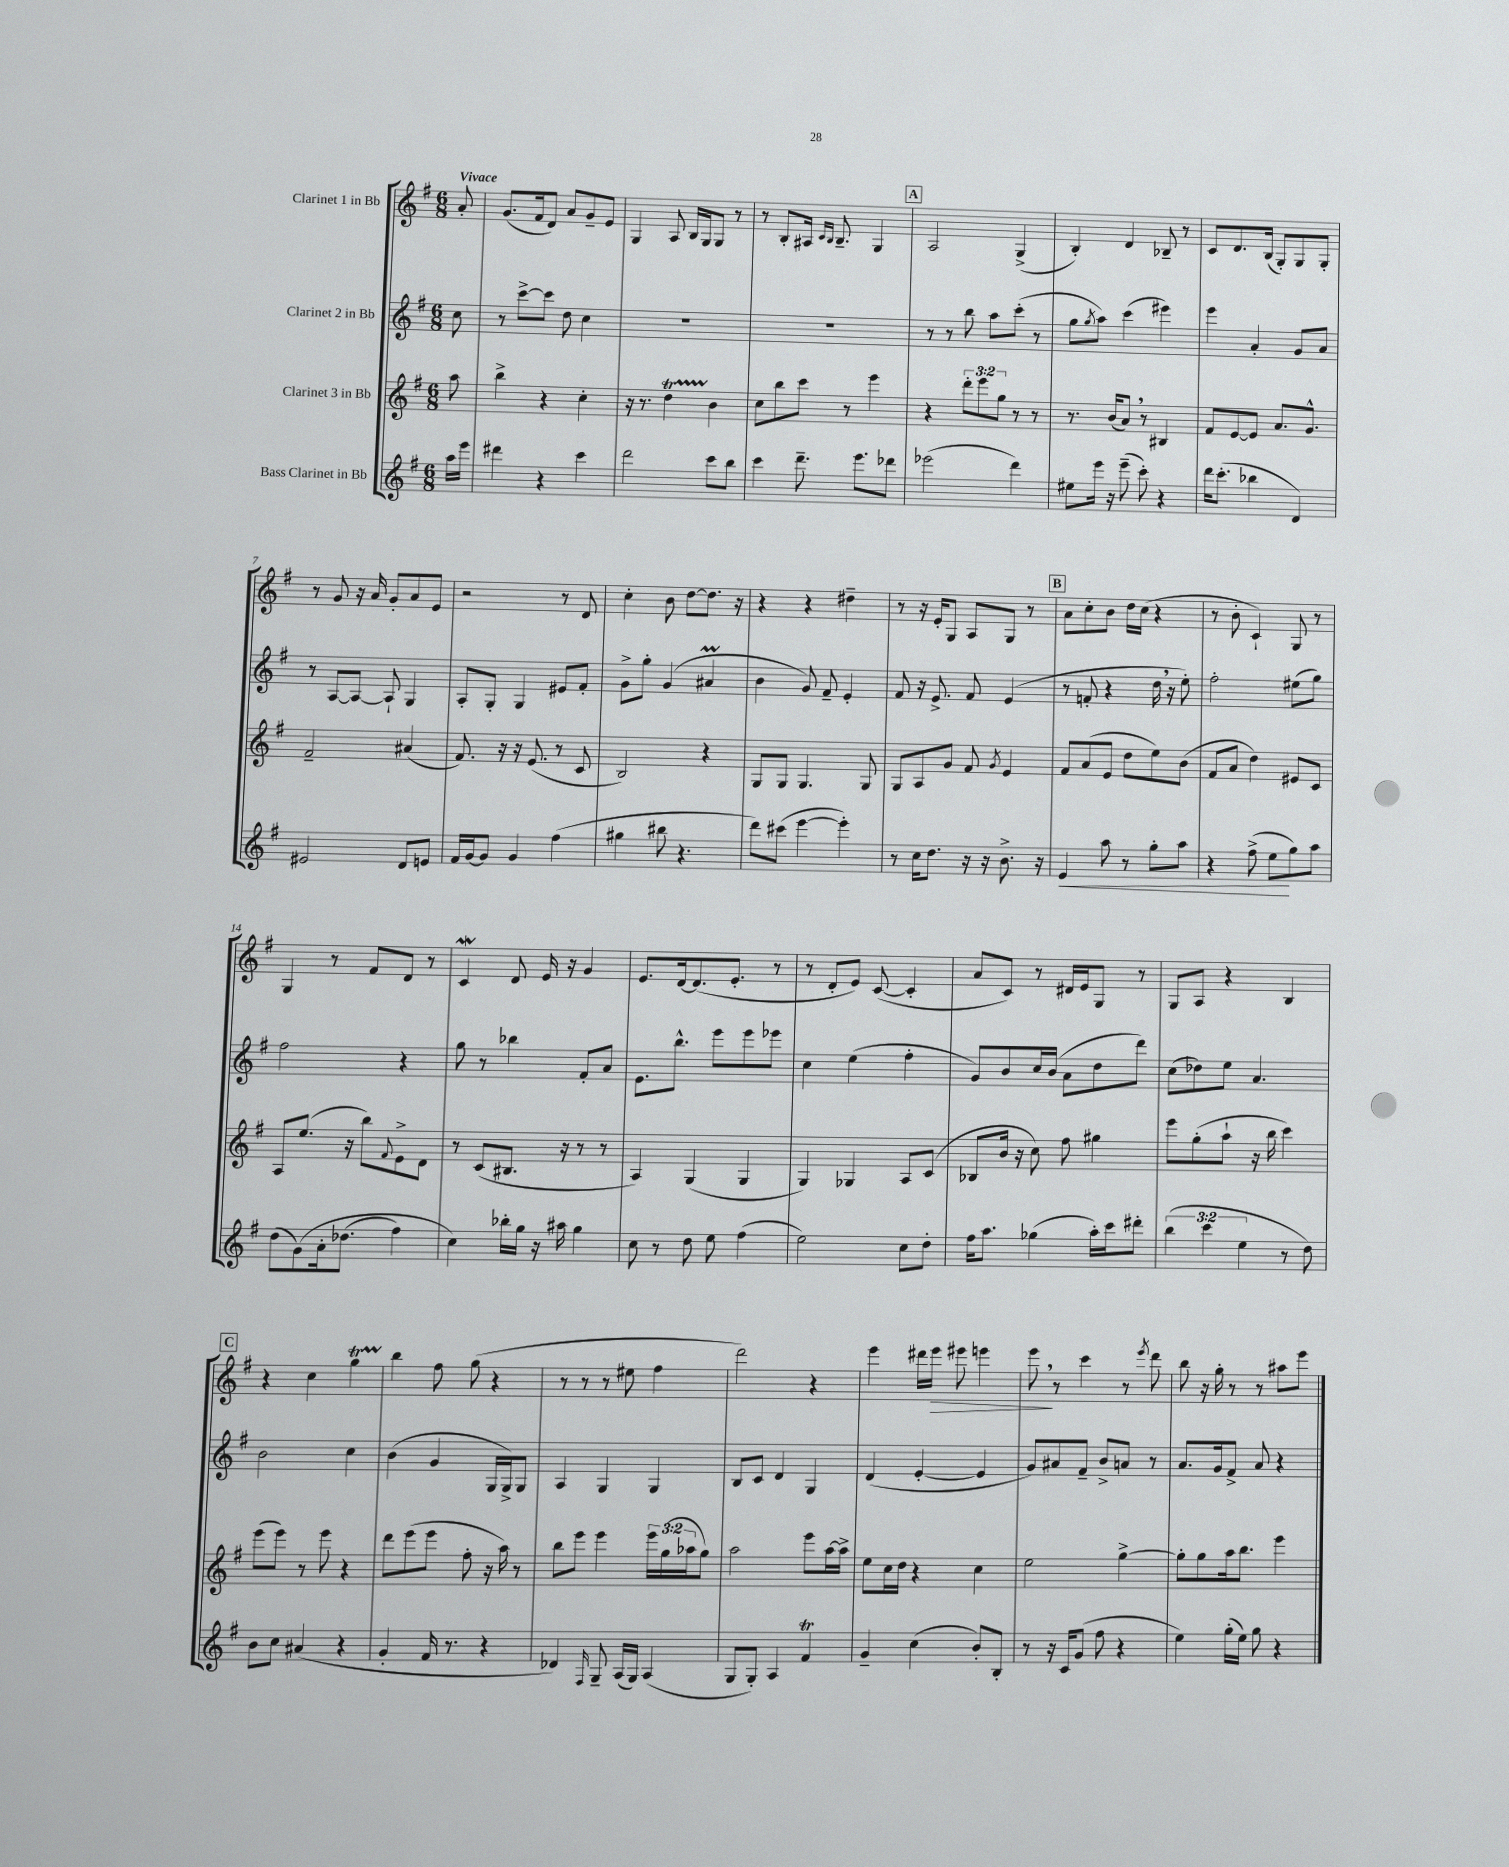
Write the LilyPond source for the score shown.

<<
\new StaffGroup <<
\new Staff = "s0" \with { instrumentName = "Clarinet 1 in Bb" } {
    \clef treble \key g \major \numericTimeSignature \time 6/8 \partial 8 \tempo "Vivace"
    a'8-. |
    g'8.( fis'16 d'8) a'8 g'8-- e'8 |
    g4 a8 b16 g16 g8 r8 |
    r8 b8-. ais16 \grace { c'16 b16 } b8.-- g4 |
    \mark \markup { \box "A" } a2 g4->( |
    b4-.) d'4 bes8-- r8 |
    c'8 d'8. b16( g8-.) g8 g8-. |
    r8 g'8 r16 a'16 g'8-. a'8 e'8 |
    r2 r8 d'8 |
    c''4-. b'8 d''8~ d''8. r16 |
    r4 r4 dis''4-- |
    r8 r16 e'16-. g8 a8 g8 r8 |
    \mark \markup { \box "B" } a'8 c''8-. b'8 d''16 c''16( r4 |
    r8 b'8-. c'4-!) g8 r8 |
    g4 r8 fis'8 d'8 r8 |
    c'4\mordent d'8 e'16 r16 g'4 |
    e'8. d'16~ d'8.( e'8.-. r8 |
    r8 d'8-. e'8) c'8~( c'4-. |
    a'8 c'8) r8 dis'16 e'16 g8 r8 |
    g8 a8 r4 b4 |
    \mark \markup { \box "C" } r4 c''4 g''4\startTrillSpan |
    b''4\stopTrillSpan fis''8 g''8( r4 |
    r8 r8 r8 eis''8 fis''4 |
    d'''2) r4 |
    e'''4 dis'''16 e'''16\> eis'''8 e'''4 |
    e'''8\! \breathe r8 c'''4 r8 \acciaccatura { e'''8 } d'''8 |
    b''8 r16 g''16-. r8 r8 ais''8 e'''8 \bar "|." |
}
\new Staff = "s1" \with { instrumentName = "Clarinet 2 in Bb" } {
    \clef treble \key g \major \numericTimeSignature \time 6/8 \partial 8
    c''8 |
    r8 c'''8~-> c'''8 d''8 c''4 |
    R2. |
    R2. |
    \mark \markup { \box "A" } r8 r8 b''8 a''8 c'''8-.( r8 |
    g''8 \acciaccatura { g''8 } a''8) c'''4( eis'''4) |
    e'''4 a'4-. g'8 a'8 |
    r8 a8~ a8~ a8-! g4 |
    a8-. g8-. g4 eis'8 fis'8-. |
    g'8-> g''8-. g'4( ais'4\prall |
    b'4 g'8) fis'8-- e'4-. |
    fis'8 r16 e'8.-> fis'8 e'4( |
    \mark \markup { \box "B" } r8 f'8-. r4 d''16 \breathe r16 e''8-.) |
    fis''2-. eis''8( g''8) |
    fis''2 r4 |
    g''8 r8 bes''4 fis'8-. a'8 |
    e'8. b''8.-^ e'''8 e'''8 ees'''8 |
    c''4 e''4( fis''4-. |
    g'8) b'8 c''16 b'16( a'8 d''8 d'''8) |
    c''8( des''8) e''8 a'4. |
    \mark \markup { \box "C" } b'2 c''4 |
    b'4( g'4 g16 g16->) g8 |
    a4 g4 g4 |
    b8 c'8 d'4 g4 |
    d'4( e'4~-. e'4 |
    g'8) ais'8 fis'8-- b'8-> a'8 r8 |
    a'8. g'16 fis'8-> a'8 r4 \bar "|." |
}
\new Staff = "s2" \with { instrumentName = "Clarinet 3 in Bb" } {
    \clef treble \key g \major \numericTimeSignature \time 6/8 \override Staff.TupletNumber.text = #tuplet-number::calc-fraction-text \partial 8
    a''8 |
    b''4-> r4 c''4-. |
    r16 r8. d''4\startTrillSpan b'4\stopTrillSpan |
    c''8 b''8 c'''8 r8 e'''4 |
    \mark \markup { \box "A" } r4 \tuplet 3/2 { d'''8-. e'''8 g''8 } r8 r8 |
    r8. b'16( a'8) \breathe r8 bis4 |
    fis'8 e'8~ e'8 a'8. g'8.-^ |
    fis'2-- ais'4( |
    fis'8.) r16 r16 e'8.( r8 c'8 |
    b2) r4 |
    g8 g8 g4. g8 |
    g8 a8 g'8 fis'8 \acciaccatura { g'8 } e'4 |
    \mark \markup { \box "B" } fis'8 a'8( e'8 d''8 e''8) b'8( |
    fis'8 a'8 d''4) eis'8 c'8 |
    a8 e''8.( r16 b''8) \appoggiatura { fis'8 } e'8-> d'8 |
    r8 c'8( bis8. r16 r8 r8 |
    a4) g4( g4 |
    g4) ges4 a8 c'8( |
    bes8 b'16 r16 c''8) fis''8 gis''4 |
    e'''8 g''8-.( a''8-! r16 b''16 c'''4) |
    \mark \markup { \box "C" } e'''8( e'''8) r8 e'''8 r4 |
    d'''8 e'''8( e'''8 fis''8-. r16 a''16) r8 |
    b''8 e'''8 e'''4 \tuplet 3/2 { e'''16 g''16( aes''16 } g''8) |
    a''2 e'''8 a''16~ a''16-> |
    e''8 c''16 d''16 r4 c''4 |
    e''2 g''4~-> |
    g''8-. g''8 a''16 b''8. e'''4 \bar "|." |
}
\new Staff = "s3" \with { instrumentName = "Bass Clarinet in Bb" } {
    \clef treble \key g \major \numericTimeSignature \time 6/8 \override Staff.TupletNumber.text = #tuplet-number::calc-fraction-text \partial 8
    a''16 e'''16 |
    dis'''4 r4 c'''4 |
    d'''2 c'''8 b''8 |
    c'''4 d'''8.-- e'''8. des'''8 |
    \mark \markup { \box "A" } ees'''2( d'''4) |
    eis''8 e'''16 r16 e'''8--( c'''8-.) r4 |
    d'''16 c'''8.-.( bes''4 d'4) |
    eis'2 d'8 e'8 |
    fis'16 g'16~ g'8 g'4 fis''4( |
    gis''4 bis''8 r4. |
    d'''8) cis'''8( e'''4~ e'''4-.) |
    r8 c''16 d''8. r16 r16 b'8.-> r16 |
    \mark \markup { \box "B" } e'4\< a''8 r8 g''8-. a''8 |
    r4 fis''8->( e''8\! g''8) a''8 |
    d''8( g'8)\( a'16-. des''8.( fis''4) |
    c''4\) bes''16-. g''16 r16 ais''16 g''4 |
    c''8 r8 d''8 e''8 fis''4( |
    e''2) c''8 d''8-. |
    fis''16 a''8. ges''4( a''16-.) c'''16 dis'''8-. |
    \tuplet 3/2 { b''4( c'''4 e''4 } r8 d''8) |
    \mark \markup { \box "C" } b'8 c''8 ais'4( r4 |
    g'4-. fis'16 r8. r4 |
    des'4) \grace { fis16 } g8-- a16( g16) a4( |
    g8 g8-.) a4 fis'4\trill |
    g'4-- c''4( b'8-.) b8-. |
    r8 r16 c'16 g'8( fis''8 r4 |
    e''4) g''16-.( e''16) g''8 r4 \bar "|." |
}
>>
>>
